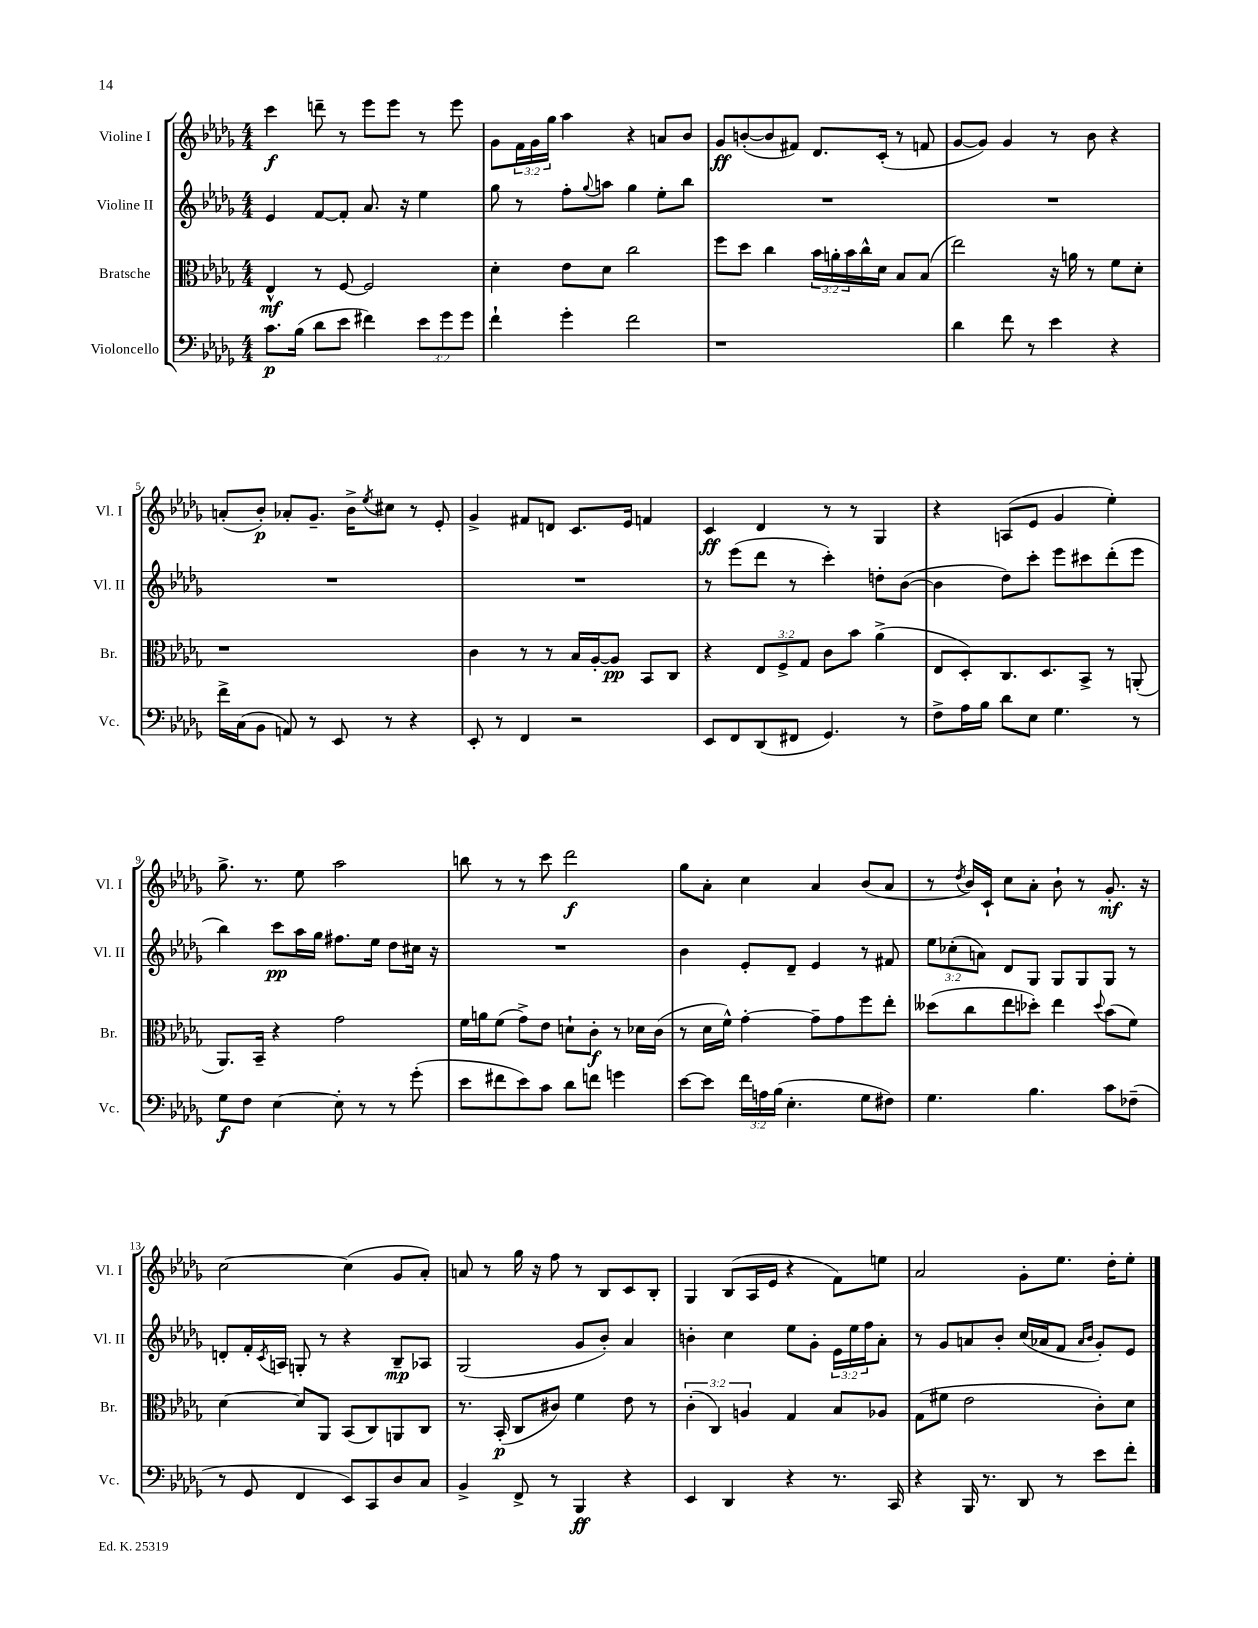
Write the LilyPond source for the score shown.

<<
\new StaffGroup <<
\new Staff = "s0" \with { instrumentName = "Violine I" shortInstrumentName = "Vl. I" } {
    \clef treble \key des \major \numericTimeSignature \time 4/4 \override Staff.TupletNumber.text = #tuplet-number::calc-fraction-text
    c'''4\f d'''8-- r8 ees'''8 ees'''8 r8 ees'''8 |
    ges'8 \tuplet 3/2 { f'16 ges'16 ges''16 } aes''4 r4 a'8 bes'8 |
    ges'8\ff b'8~-.( b'8 fis'8) des'8. c'16-.( r8 f'8 |
    ges'8~ ges'8) ges'4 r8 bes'8 r4 |
    a'8-.( bes'8-.\p) aes'8-. ges'8.-- bes'16-> \acciaccatura { ees''8 } cis''8 r8 ees'8-. |
    ges'4-> fis'8 d'8 c'8. ees'16 f'4 |
    c'4\ff des'4 r8 r8 ges4 |
    r4 a8( ees'8 ges'4 ees''4-.) |
    ges''8.-> r8. ees''8 aes''2 |
    b''8 r8 r8 c'''8 des'''2\f |
    ges''8 aes'8-. c''4 aes'4 bes'8( aes'8 |
    r8 \acciaccatura { des''8 } bes'16) c'16-! c''8 aes'8-. bes'8-! r8 ges'8.-.\mf r16 |
    c''2~ c''4( ges'8 aes'8-.) |
    a'8 r8 ges''16 r16 f''8 r8 bes8 c'8 bes8-. |
    ges4 bes8( aes16 ees'16 r4 f'8) e''8 |
    aes'2 ges'8-. ees''8. des''16-. ees''8-. \bar "|." |
}
\new Staff = "s1" \with { instrumentName = "Violine II" shortInstrumentName = "Vl. II" } {
    \clef treble \key des \major \numericTimeSignature \time 4/4 \override Staff.TupletNumber.text = #tuplet-number::calc-fraction-text
    ees'4 f'8~ f'8-. aes'8. r16 ees''4 |
    ges''8 r8 f''8-. \appoggiatura { ges''8 } a''8 ges''4 ees''8-. bes''8 |
    R1 |
    R1 |
    R1 |
    R1 |
    r8 ees'''8( des'''8 r8 c'''4-.) d''8-. bes'8~( |
    bes'4 des''8) c'''8-. ees'''8 cis'''8 des'''8-.( ees'''8 |
    bes''4) c'''8\pp aes''16 ges''16 fis''8. ees''16 des''8 cis''16 r16 |
    R1 |
    bes'4 ees'8-. des'8-- ees'4 r8 fis'8 |
    \tuplet 3/2 { ees''8 ces''8-.( a'8) } des'8 ges8 ges8 ges8 ges8 r8 |
    d'8-. f'16-. \acciaccatura { c'8 } a16 g8-. r8 r4 bes8--\mp aes8 |
    ges2( ges'8 bes'8-.) aes'4 |
    b'4-. c''4 ees''8 ges'8-. \tuplet 3/2 { ees'16 ees''16 f''16 } aes'8-. |
    r8 ges'8 a'8 bes'8-. c''16( aes'16 f'8 \grace { aes'16 bes'16 } ges'8-.) ees'8 \bar "|." |
}
\new Staff = "s2" \with { instrumentName = "Bratsche" shortInstrumentName = "Br." } {
    \clef alto \key des \major \numericTimeSignature \time 4/4 \override Staff.TupletNumber.text = #tuplet-number::calc-fraction-text
    ees4-^\mf r8 f8~ f2 |
    des'4-. ees'8 des'8 c''2 |
    f''8 des''8 c''4 \tuplet 3/2 { bes'16 a'16-. bes'16 } c''16-^ des'16 bes8 bes8( |
    ees''2) r16 a'16 r8 f'8 des'8-. |
    r1 |
    c'4 r8 r8 bes16 aes16~-. aes8\pp bes,8 c8 |
    r4 \tuplet 3/2 { ees8 f8-> ges8 } c'8 bes'8 aes'4->( |
    ees8 des8-.) c8. des8. bes,8-> r8 a,8-.( |
    aes,8.) bes,16-- r4 ges'2 |
    f'16 a'16 f'8( ges'8->) ees'8 d'8-! c'8-.\f r8 des'16 c'16( |
    r8 des'16 f'16-^) ges'4~-. ges'8-- ges'8 f''8 ees''8-. |
    deses''8( c''8 ees''8 des''8-.) ees''4 \appoggiatura { des''8 } bes'8( f'8) |
    des'4~ des'8 aes,8 bes,8( c8) a,8 c8 |
    r8. bes,16-.\p( c8 cis'8) f'4 ees'8 r8 |
    \tuplet 3/2 { c'4-.( c4) a4 } ges4 bes8 aes8 |
    ges8( fis'8 ees'2 c'8-.) des'8 \bar "|." |
}
\new Staff = "s3" \with { instrumentName = "Violoncello" shortInstrumentName = "Vc." } {
    \clef bass \key des \major \numericTimeSignature \time 4/4 \override Staff.TupletNumber.text = #tuplet-number::calc-fraction-text
    c'8.\p bes16( des'8 ees'8 fis'4) \tuplet 3/2 { ees'8 ges'8 ges'8 } |
    f'4-! ges'4-. f'2 |
    r1 |
    des'4 f'8 r8 ees'4 r4 |
    f'16-> c16( bes,8 a,8) r8 ees,8 r8 r4 |
    ees,8-. r8 f,4 r2 |
    ees,8 f,8 des,8( fis,8 ges,4.) r8 |
    f8-> aes16 bes16 des'8 ees8 ges4. r8 |
    ges8\f f8 ees4~ ees8-. r8 r8 ges'8-.( |
    ees'8 fis'8 ees'8) c'8 des'8 f'8 g'4 |
    ees'8~ ees'8 \tuplet 3/2 { f'16 a16 bes16( } ees4.-. ges8 fis8) |
    ges4. bes4. c'8 fes8--( |
    r8 ges,8 f,4 ees,8) c,8 des8 c8 |
    bes,4-> f,8-> r8 bes,,4\ff r4 |
    ees,4 des,4 r4 r8. c,16 |
    r4 bes,,16 r8. des,8 r8 ees'8 f'8-. \bar "|." |
}
>>
>>
